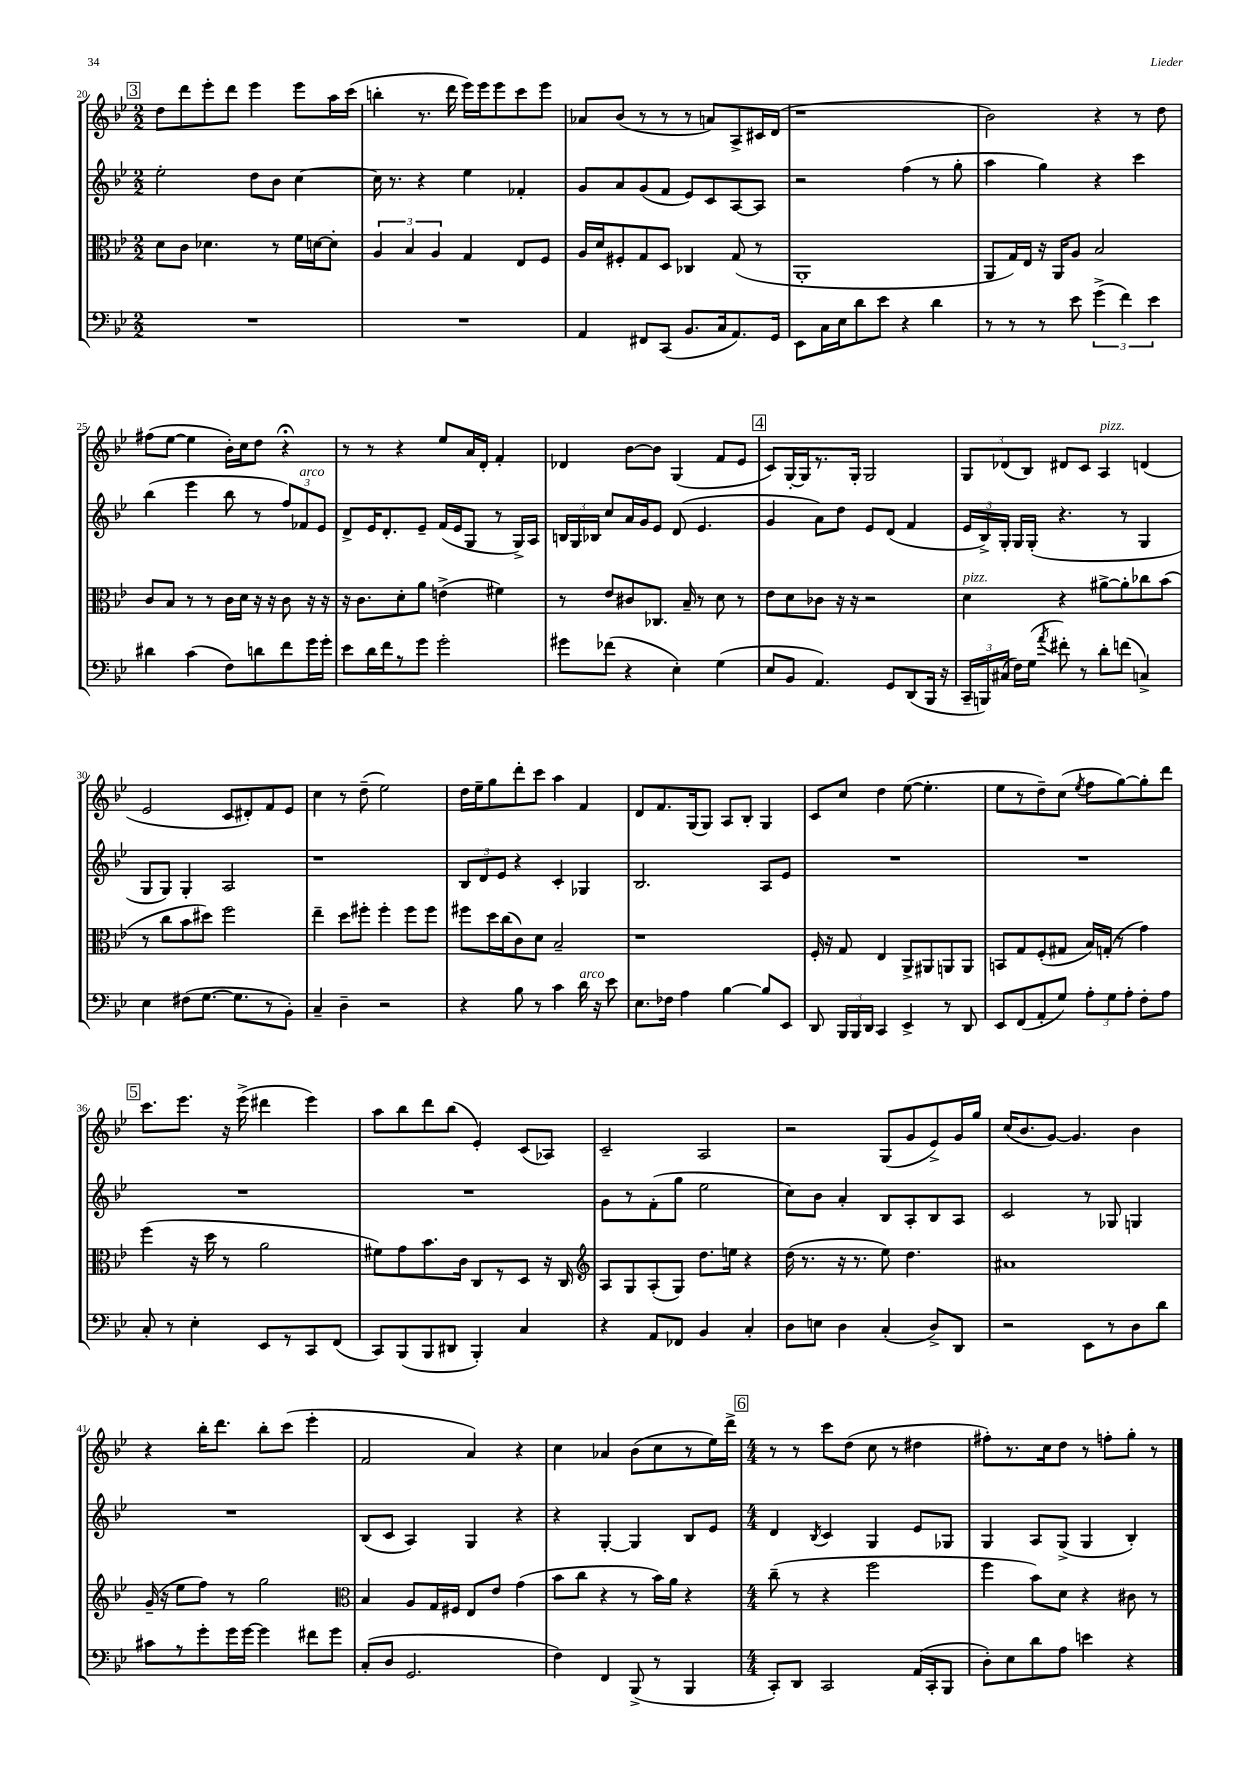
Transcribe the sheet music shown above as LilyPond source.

<<
\new StaffGroup <<
\new Staff = "s0" {
    \clef treble \key bes \major \numericTimeSignature \time 2/2
    \autoBeamOff \mark \markup { \box "3" } d''8[ d'''8 ees'''8-. d'''8] ees'''4 ees'''8[ a''16 c'''16]( |
    b''4-. r8. d'''16 ees'''16[) ees'''16 ees'''8 c'''8 ees'''8] |
    aes'8[ bes'8]( r8 r8 r8 a'8[) a8-> cis'16 d'16]( |
    r1 |
    bes'2) r4 r8 d''8 |
    fis''8[( ees''8]~ ees''4 bes'16[-.) c''16 d''8] r4\fermata |
    r8 r8 r4 ees''8[ a'16 d'16]-. f'4-. |
    des'4 bes'8[~ bes'8] g4( f'8[ ees'8] |
    \mark \markup { \box "4" } c'8[) g16~-. g16 r8. g16]-. g2 |
    \tuplet 3/2 { g8[ des'8( bes8]) } dis'8[ c'8] a4^\markup { \italic "pizz." } d'4( |
    ees'2 c'8[ dis'8-.) f'8 ees'8] |
    c''4 r8 d''8--( ees''2) |
    d''16[ ees''16-- g''8 d'''8-. c'''8] a''4 f'4 |
    d'8[ f'8. g16( g8]) a8[ bes8]-. g4 |
    c'8[ c''8] d''4 ees''8~( ees''4.-. |
    ees''8[ r8 d''8--) c''8]( \acciaccatura { ees''8 } f''8[ g''8~) g''8-. d'''8] |
    \mark \markup { \box "5" } c'''8.[ ees'''8.] r16 ees'''16->( dis'''4 ees'''4) |
    a''8[ bes''8 d'''8 bes''8]( ees'4-.) c'8[( aes8]) |
    c'2-- a2 |
    r2 g8[( g'8 ees'8->) g'16 g''16] |
    c''16[( bes'8. g'8]~) g'4. bes'4 |
    r4 bes''16[-. d'''8.] bes''8[-. c'''8]( ees'''4-. |
    f'2 a'4) r4 |
    c''4 aes'4 bes'8[( c''8 r8 ees''16) d'''16]-> |
    \mark \markup { \box "6" } \numericTimeSignature \time 4/4 r8 r8 c'''8[ d''8]( c''8 r8 dis''4 |
    fis''8[-.) r8. c''16 d''8] r8 f''8[-. g''8]-. r8 \bar "|." |
}
\new Staff = "s1" {
    \clef treble \key bes \major \numericTimeSignature \time 2/2
    \autoBeamOff \mark \markup { \box "3" } ees''2-. d''8[ bes'8] c''4~ |
    c''16 r8. r4 ees''4 fes'4-. |
    g'8[ a'8 g'8( f'8] ees'8[) c'8 a8~ a8] |
    r2 f''4( r8 g''8-. |
    a''4 g''4) r4 c'''4 |
    bes''4( ees'''4 bes''8 r8 \tuplet 3/2 { f''8[) fes'8^\markup { \italic "arco" } ees'8] } |
    d'8[-> ees'16 d'8.-. ees'8]-- f'16[( ees'16 g8] r8 g16[->) a16] |
    \tuplet 3/2 { b16[ g16 bes16] } c''8[ a'16 g'16 ees'8] d'8( ees'4. |
    \mark \markup { \box "4" } g'4 a'8[) d''8] ees'8[ d'8]( f'4 |
    \tuplet 3/2 { ees'16[ bes16->) g16]-. } g16[ g16]-.( r4. r8 g4 |
    g8[ g8]) g4-. a2 |
    r1 |
    \tuplet 3/2 { bes8[ d'8 ees'8] } r4 c'4-. ges4 |
    bes2. a8[ ees'8] |
    R1 |
    R1 |
    \mark \markup { \box "5" } R1 |
    R1 |
    g'8[ r8 f'8-.( g''8] ees''2 |
    c''8[) bes'8] a'4-. bes8[ a8-. bes8 a8] |
    c'2 r8 ges8 g4 |
    R1 |
    bes8[( c'8] a4) g4 r4 |
    r4 g4~-. g4 bes8[ ees'8] |
    \mark \markup { \box "6" } \numericTimeSignature \time 4/4 d'4 \acciaccatura { bes8 } c'4 g4 ees'8[ ges8] |
    g4 a8[ g8]->( g4 bes4-.) \bar "|." |
}
\new Staff = "s2" {
    \clef alto \key bes \major \numericTimeSignature \time 2/2
    \autoBeamOff \mark \markup { \box "3" } d'8[ c'8] des'4. r8 f'16[ d'16~ d'8]-. |
    \tuplet 3/2 { a4 bes4 a4 } g4 ees8[ f8] |
    a16[ d'16 fis8-. g8 d8] ces4 g8( r8 |
    a,1-. |
    a,8[ g16) ees16] r16 a,16[ a8] bes2 |
    c'8[ bes8] r8 r8 c'16[ d'16] r16 r16 c'8 r16 r16 |
    r16 c'8.[ d'8-. a'8] e'4->( fis'4) |
    r8 ees'8[ cis'8 ces8.] bes16-- r8 d'8 r8 |
    \mark \markup { \box "4" } ees'8[ d'8 ces'8] r16 r16 r2 |
    d'4^\markup { \italic "pizz." } r4 ais'8[~-> ais'8-. ces''8 bes'8]( |
    r8 c''8[ bes'8 dis''8]) f''2 |
    ees''4-- d''8[ fis''8]-. fis''4-. fis''8[ fis''8] |
    fis''8[ d''16 c''16( c'8) d'8] bes2-- |
    r1 |
    f16-. r16 g8 ees4 a,8[-> ais,8 a,8 a,8] |
    b,8[ g8 f8-.( gis8] bes16[) g16]-.( r8 g'4) |
    \mark \markup { \box "5" } f''4( r16 d''16 r8 a'2 |
    fis'8[) g'8 bes'8. c'16] c8[ r8 d8] r16 c16 |
    \clef treble a8[ g8 a8-.( g8]) d''8.[ e''16] r4 |
    d''16( r8. r16 r8. ees''8) d''4. |
    ais'1 |
    g'16--( r16 ees''8[ f''8]) r8 g''2 |
    \clef alto bes4 a8[ g16 fis16] ees8[ ees'8] g'4( |
    bes'8[ c''8] r4 r8 bes'16[) a'16] r4 |
    \mark \markup { \box "6" } \numericTimeSignature \time 4/4 c''8--( r8 r4 f''2 |
    f''4 bes'8[) d'8] r4 cis'8 r8 \bar "|." |
}
\new Staff = "s3" {
    \clef bass \key bes \major \numericTimeSignature \time 2/2
    \autoBeamOff \mark \markup { \box "3" } R1 |
    R1 |
    a,4 fis,8[ c,8]( bes,8.[ c16 a,8.) g,16] |
    ees,8[ c16 ees16 d'8 ees'8] r4 d'4 |
    r8 r8 r8 ees'8 \tuplet 3/2 { g'4->( f'4) ees'4 } |
    dis'4 c'4( f8[) d'8 f'8 g'16 g'16]-. |
    ees'8[ d'16 f'16 r8 g'8] g'2-. |
    gis'8[ fes'8]( r4 ees4-.) g4( |
    \mark \markup { \box "4" } ees8[ bes,8] a,4.) g,8[ d,8( bes,,16] r16 |
    \tuplet 3/2 { c,16[-- b,,16) cis16]( } f16[) g16]( \acciaccatura { a'8 } fis'8-.) r8 d'8[-. f'8]( c4->) |
    ees4 fis8[( g8.]~ g8.[ r8 bes,8]-.) |
    c4-- d4-- r2 |
    r4 bes8 r8 c'4 d'16^\markup { \italic "arco" } r16 ees'8 |
    ees8.[ fes16] a4 bes4~ bes8[ ees,8] |
    d,8 \tuplet 3/2 { bes,,16[ bes,,16 d,16] } c,4 ees,4-> r8 d,8 |
    ees,8[ f,8( a,8-. g8]) \tuplet 3/2 { a8[-. g8 a8]-. } f8[-. a8] |
    \mark \markup { \box "5" } c8-. r8 ees4-. ees,8[ r8 c,8 f,8]( |
    c,8[) bes,,8( bes,,8 dis,8] bes,,4-.) c4 |
    r4 a,8[ fes,8] bes,4 c4-. |
    d8[ e8] d4 c4-.( d8[->) d,8] |
    r2 ees,8[ r8 d8 d'8] |
    cis'8[ r8 g'8-. g'16 g'16]~ g'4 fis'8[ g'8] |
    c8[-.( d8] g,2. |
    f4) f,4 bes,,8->( r8 bes,,4 |
    \mark \markup { \box "6" } \numericTimeSignature \time 4/4 c,8[-.) d,8] c,2 a,16[( c,16-. bes,,8] |
    d8[-.) ees8 d'8 a8] e'4 r4 \bar "|." |
}
>>
>>
\layout { \context { \Score currentBarNumber = #20 } }
